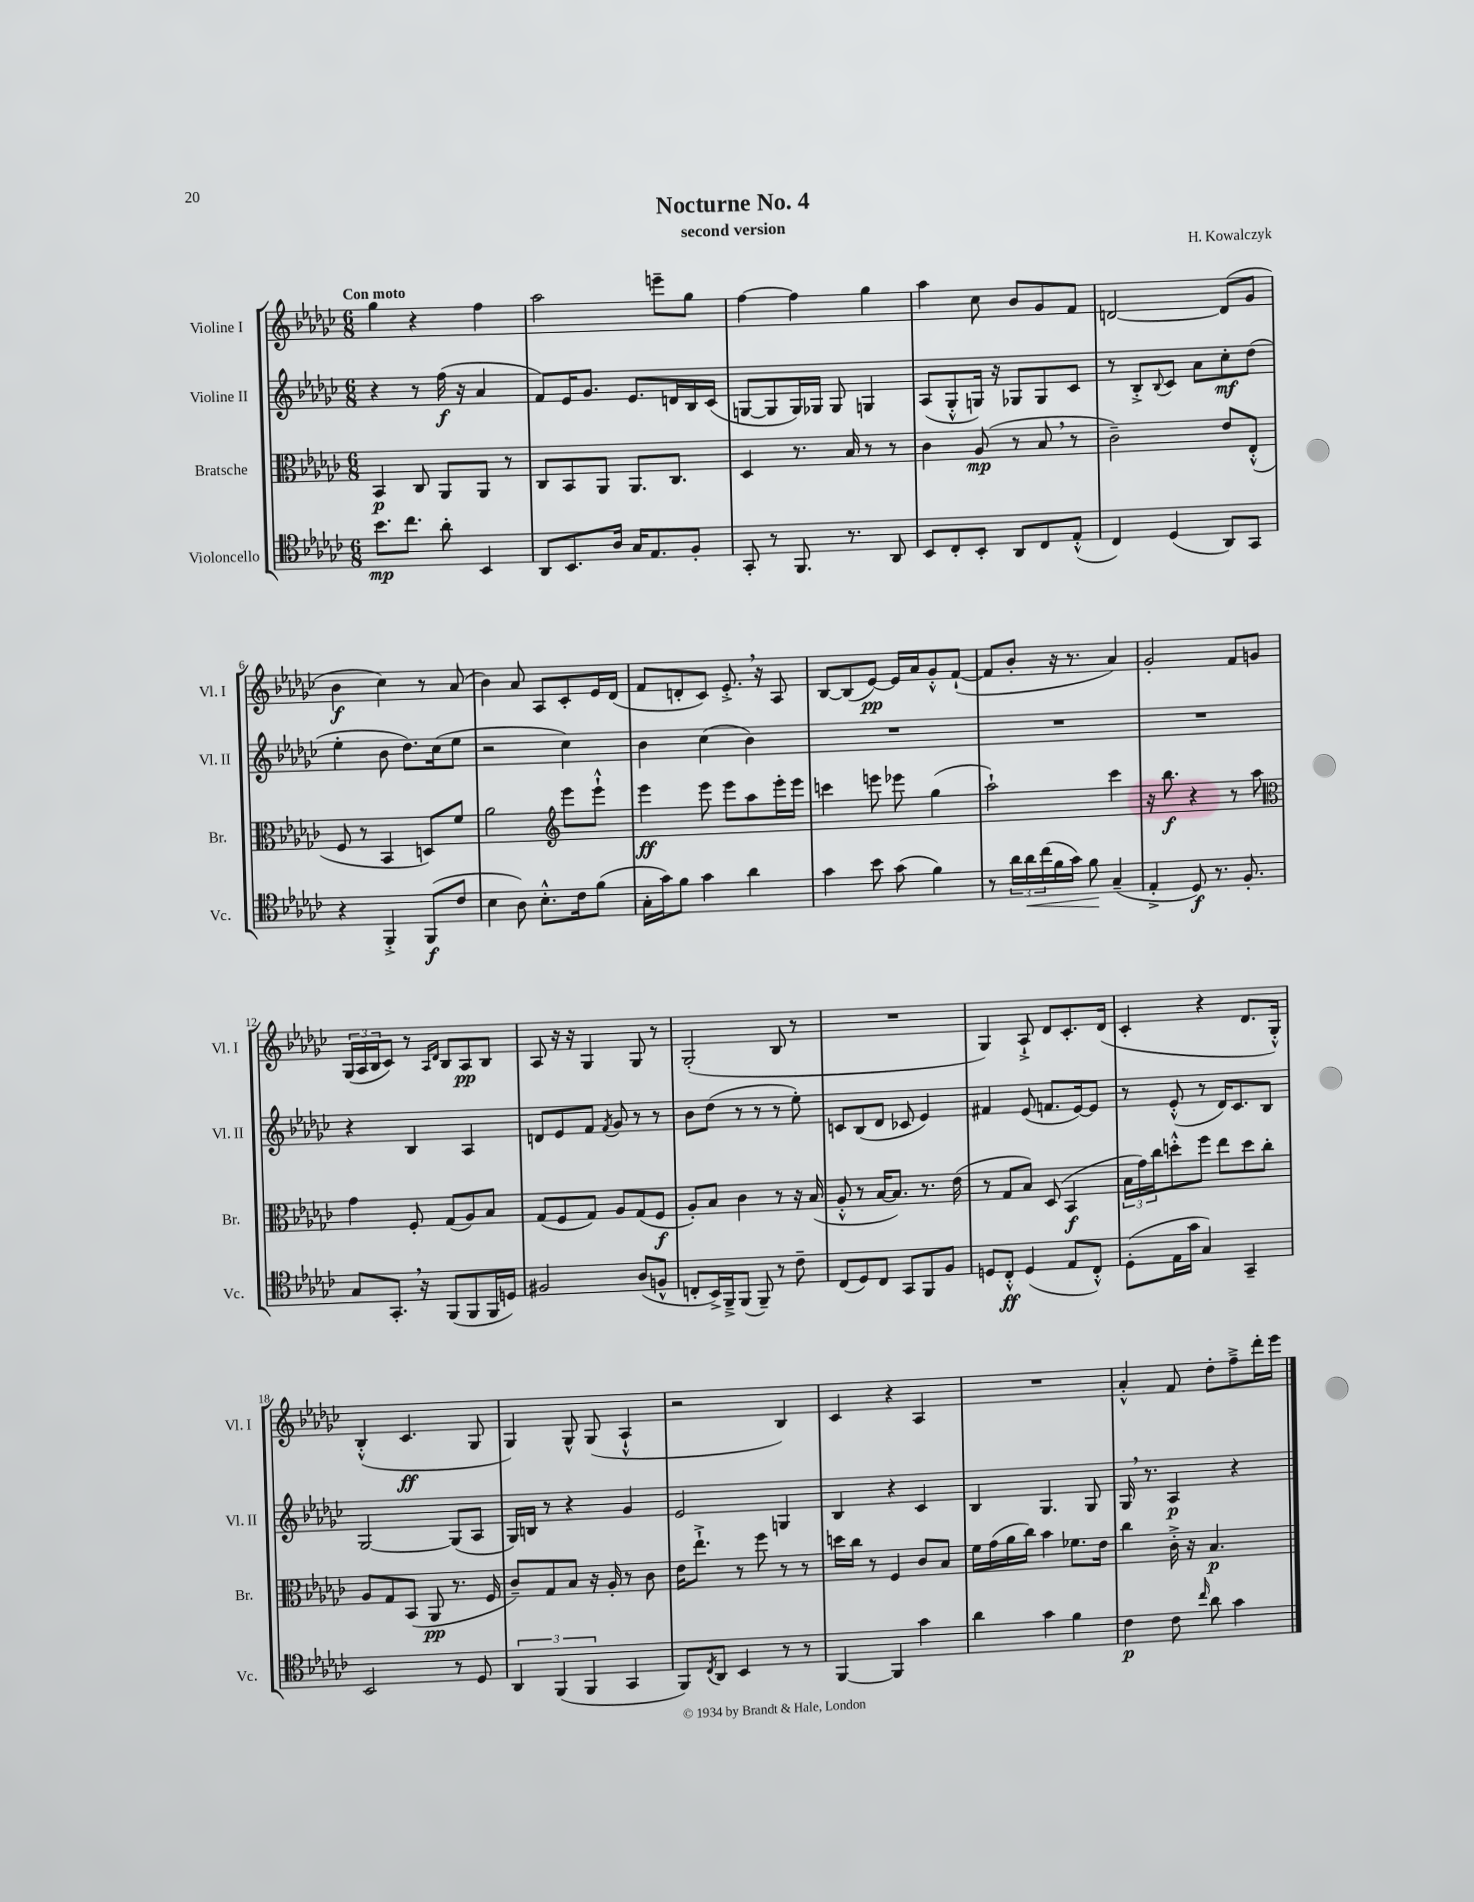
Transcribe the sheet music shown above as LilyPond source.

\header { title = "Nocturne No. 4" composer = "H. Kowalczyk" subtitle = "second version" }
<<
\new StaffGroup <<
\new Staff = "s0" \with { instrumentName = "Violine I" shortInstrumentName = "Vl. I" } {
    \clef treble \key ges \major \numericTimeSignature \time 6/8 \tempo "Con moto"
    ges''4 r4 f''4 |
    aes''2 e'''8-- ges''8 |
    f''4~ f''4 ges''4 |
    aes''4 ces''8 bes'8 ges'8 f'8 |
    d'2~ d'8( ges'8 |
    bes'4\f ces''4) r8 aes'8( |
    bes'4) aes'8 aes8 ces'8-. ees'16 des'16( |
    f'8 d'8-. ces'8) ees'8.-.-> \breathe r16 aes8 |
    bes8~ bes8( ees'8~\pp) ees'16 aes'16 ges'8-.-^ f'8~-!( |
    f'8 bes'8-. r16 r8. aes'4) |
    ges'2-. f'8 g'8 |
    \tuplet 3/2 { ges16( aes16 bes16 } ces'8) r8 \grace { aes16 des'16 } bes8 aes8\pp bes8 |
    aes8 r16 r16 ges4 ges8 r8 |
    ges2-.( bes8 r8 |
    R2. |
    ges4) aes8-!-> des'8 ces'8.-. des'16( |
    ces'4-. r4 des'8. ges16-.-^) |
    bes4-.-^( ces'4.\ff ges8 |
    ges4) ges8-^ ges8( aes4-!-^ |
    r2 bes4) |
    ces'4 r4 aes4 |
    R2. |
    aes'4-.-^ f'8 des''8-. f''8---> des'''16-. ees'''16 \bar "|." |
}
\new Staff = "s1" \with { instrumentName = "Violine II" shortInstrumentName = "Vl. II" } {
    \clef treble \key ges \major \numericTimeSignature \time 6/8
    r4 r8 f''16\f( r16 aes'4 |
    f'8) ees'16 ges'8. ees'8. d'16 bes16 ces'16( |
    g8~ g8 g16) ges16 ges8 g4 |
    aes8( ges8-.-^ g16) r16 ges8 ges8 ces'8 |
    r8 bes8-.-> \appoggiatura { bes8 } ces'8 aes'8 ces''8-.\mf des''8( |
    ees''4-. bes'8 des''8.) ces''16( ees''8 |
    r2 ces''4) |
    bes'4 ces''4( bes'4) |
    R2. |
    R2. |
    R2. |
    r4 bes4 aes4 |
    d'8 ees'8 f'8 \acciaccatura { f'8 } ges'8 r8 r8 |
    bes'8 des''8( r8 r8 r8 ees''8-.) |
    c'8 bes8( des'8 ces'8 ees'4) |
    fis'4 ees'8( f'8. ees'16~) ees'8 |
    r8 ees'8-.-^( r8 des'16) ces'8. bes8 |
    ges2~ ges8( aes8 |
    ges16) b16 r8 r4 ges'4 |
    ees'2 g4 |
    bes4 r4 ces'4 |
    bes4 ges4. ges8 |
    ges16 \breathe r8. aes4\p r4 \bar "|." |
}
\new Staff = "s2" \with { instrumentName = "Bratsche" shortInstrumentName = "Br." } {
    \clef alto \key ges \major \numericTimeSignature \time 6/8
    bes,4\p ces8 aes,8 aes,8 r8 |
    ces8 bes,8 aes,8 aes,8. ces8. |
    des4 r8. bes16 r8 r8 |
    ces'4 aes8\mp( r8 bes8 \breathe r8 |
    ces'2--) ees'8 ees8-.-^( |
    f8 r8 bes,4 d8) f'8 |
    aes'2 \clef treble ees'''8 ees'''8-!-^ |
    ees'''4\ff ees'''8 ees'''8 aes''8 ees'''16-. ees'''16 |
    c'''4 e'''8 ees'''8 ges''4( |
    aes''2-!) ces'''4 |
    r16 bes''8.\f r4 r8 aes''8 |
    \clef alto ges'4 f8-. ges8( aes8) bes8 |
    ges8( f8 ges8) aes8 ges8( f8\f |
    aes8-.) bes8 ces'4 r8 r16 bes16( |
    aes8-.-^ r8 bes16~ bes8.) r8. ees'16( |
    r8 ges8 bes8) des8( bes,4\f |
    \tuplet 3/2 { bes16 ges'16) ces''16 } d''8-.-^ f''8 ees''8 d''8 ces''8-. |
    aes8 ges8 bes,8( aes,8\pp r8. f16 |
    ces'8--) ges8 bes8 r16 aes16-. r8 ces'8 |
    ees'16 ees''8.-!-> r8 f''8 r8 r8 |
    d''16 ces''16 r8 f4 ces'8 bes8 |
    f'16 ges'16( aes'16 ces''16) bes'4 fes'8. ees'16 |
    ces''4 ces'16-.-> r16 bes4.\p \bar "|." |
}
\new Staff = "s3" \with { instrumentName = "Violoncello" shortInstrumentName = "Vc." } {
    \clef tenor \key ges \major \numericTimeSignature \time 6/8
    bes'8.\mp ces''8. aes'8-. bes,4 |
    aes,8 bes,8. aes16 ges16 ees8. f8-. |
    ges,8-. r8 f,8. r8. aes,8 |
    bes,8 ces8-. bes,8-. aes,8 ces8 ees8-.-^( |
    ces4) des4( aes,8) ges,8 |
    r4 f,4-.-> f,8\f( ces'8 |
    bes4 aes8) bes8.-.-^ ces'16 f'8( |
    ges16-. ges'16) f'8 ges'4 aes'4 |
    ges'4 bes'8 ges'8( f'4) |
    r8 \tuplet 3/2 { aes'16 aes'16\< ces''16( } f'16 ges'16) f'8\! ges4--( |
    ees4-.-> des8\f) r8. f8.-. |
    ges8 ges,8.-. \breathe r16 f,8( f,8 f,16 d16) |
    fis2 aes8( f8-^ |
    c8-. bes,16->) f,16---> f,8( f,8--) r8 ces'8-- |
    ces8( des8) ces8 ges,8 f,8 f8 |
    d8 ces8-.-^\ff d4( ees8 ces8-.-^) |
    des8-.( ees16 ges'16 ges4) ges,4-- |
    bes,2 r8 des8 |
    \tuplet 3/2 { aes,4 f,4( f,4 } ges,4 |
    f,8) \acciaccatura { ces8 } aes,8 bes,4 r8 r8 |
    f,4~ f,4 ges'4 |
    aes'4 ges'4 f'4 |
    ces'4\p ces'8 \grace { ces''16 } aes'8 ges'4 \bar "|." |
}
>>
>>
